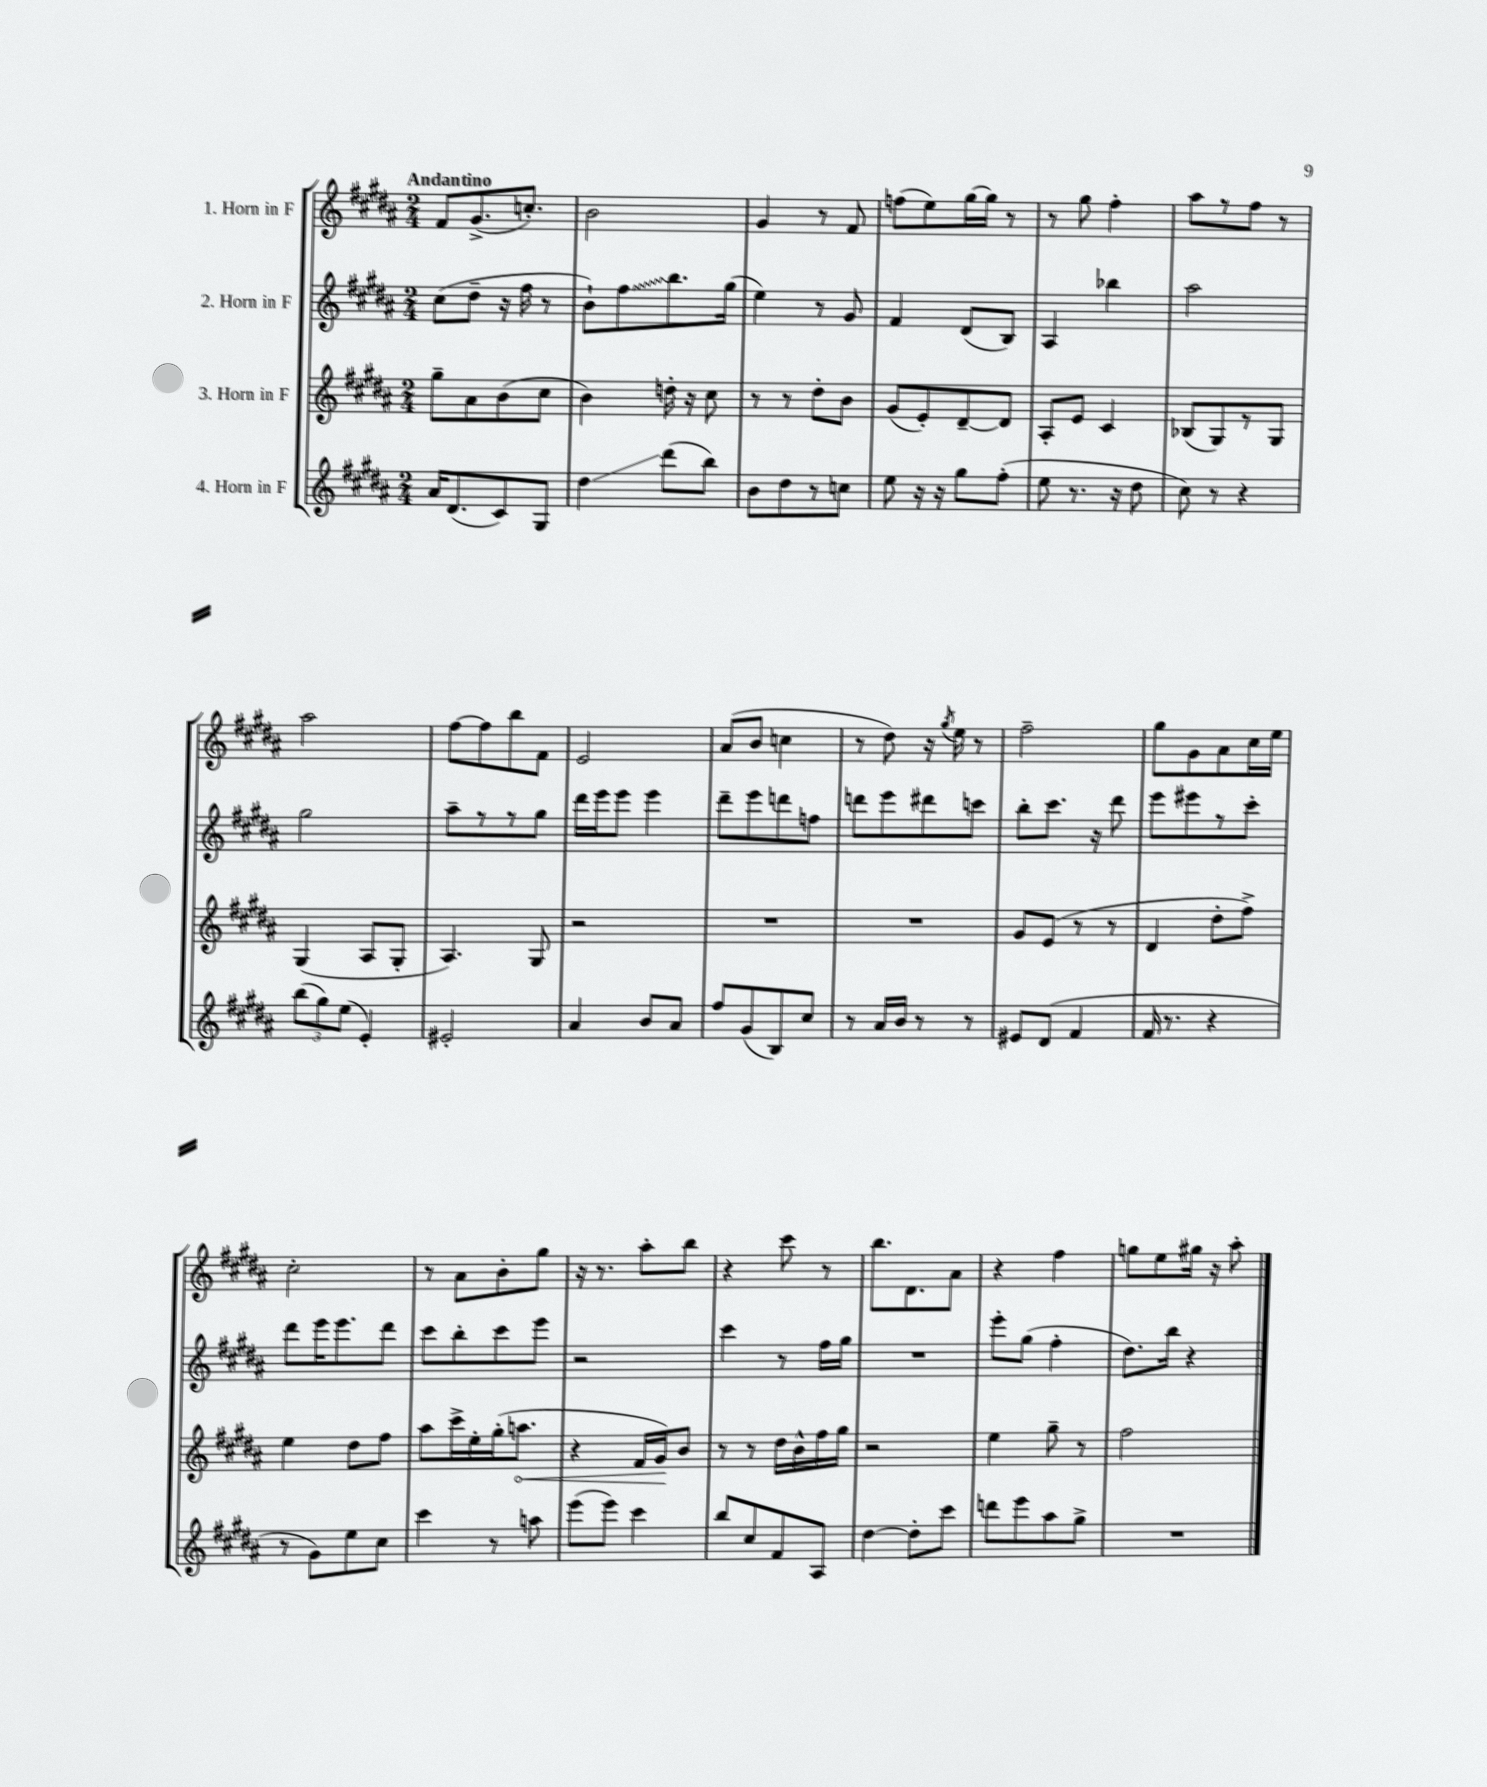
<<
\new StaffGroup <<
\new Staff = "s0" \with { instrumentName = "1. Horn in F" } {
    \clef treble \key b \major \numericTimeSignature \time 2/4 \tempo "Andantino"
    \autoBeamOff fis'8[ gis'8.->( c''8.]-.) |
    b'2 |
    gis'4 r8 fis'8 |
    f''8[( e''8) gis''16~ gis''16] r8 |
    r8 gis''8 fis''4-. |
    ais''8[ r8 fis''8] r8 |
    ais''2 |
    fis''8[~ fis''8 b''8 fis'8] |
    e'2 |
    ais'8[( b'8] c''4 |
    r8 dis''8) r16 \acciaccatura { gis''8 } e''16 r8 |
    fis''2-- |
    gis''8[ gis'8 ais'8 cis''16 e''16] |
    cis''2-. |
    r8 ais'8[ b'8-. gis''8] |
    r16 r8. ais''8[-. b''8] |
    r4 cis'''8 r8 |
    b''8.[ dis'8. ais'8] |
    r4 fis''4 |
    g''8[ e''8 gis''16] r16 ais''8-. \bar "|." |
}
\new Staff = "s1" \with { instrumentName = "2. Horn in F" } {
    \clef treble \key b \major \numericTimeSignature \time 2/4
    \autoBeamOff cis''8[( dis''8]-- r16 fis''16 r8 |
    b'8[-!) \once \override Glissando.style = #'zigzag fis''8\glissando b''8. gis''16]( |
    e''4) r8 gis'8 |
    fis'4 dis'8[( b8]) |
    ais4 bes''4 |
    ais''2 |
    gis''2 |
    ais''8[-- r8 r8 gis''8] |
    dis'''16[ e'''16 e'''8] e'''4 |
    dis'''8[-- e'''8 d'''8 f''8] |
    d'''8[ e'''8 dis'''8 c'''8] |
    b''8[-. cis'''8.] r16 dis'''8 |
    e'''8[ eis'''8 r8 cis'''8]-. |
    dis'''8[ e'''16 e'''8. dis'''8] |
    cis'''8[ b''8-. cis'''8 e'''8] |
    r2 |
    cis'''4 r8 fis''16[ gis''16] |
    R2 |
    e'''8[-. gis''8]( fis''4-. |
    dis''8.[) b''16] r4 \bar "|." |
}
\new Staff = "s2" \with { instrumentName = "3. Horn in F" } {
    \clef treble \key b \major \numericTimeSignature \time 2/4
    \autoBeamOff gis''8[-- ais'8 b'8( cis''8] |
    b'4) d''16-. r16 cis''8 |
    r8 r8 dis''8[-. b'8] |
    gis'8[( e'8-.) dis'8~-- dis'8] |
    ais8[-. e'8] cis'4 |
    bes8[( gis8) r8 gis8] |
    gis4( ais8[ gis8]-. |
    ais4.) gis8 |
    r2 |
    R2 |
    R2 |
    gis'8[ e'8]( r8 r8 |
    dis'4 dis''8[-. fis''8]->) |
    e''4 dis''8[ fis''8] |
    ais''8[ cis'''16-> e''16-. gis''16-.( \once \override Hairpin.circled-tip = ##t a''8.]\< |
    r4 fis'16[ gis'16\!) b'8] |
    r8 r8 dis''16[ b'16-^ fis''16 gis''16] |
    r2 |
    e''4 gis''8-- r8 |
    fis''2 \bar "|." |
}
\new Staff = "s3" \with { instrumentName = "4. Horn in F" } {
    \clef treble \key b \major \numericTimeSignature \time 2/4
    \autoBeamOff ais'16[ dis'8.( cis'8) gis8] |
    dis''4\glissando dis'''8[( b''8]) |
    b'8[ dis''8 r8 c''8] |
    e''8 r16 r16 gis''8[ fis''8]-.( |
    e''8 r8. r16 dis''8 |
    cis''8) r8 r4 |
    \tuplet 3/2 { b''8[( gis''8) e''8]( } e'4-.) |
    eis'2-. |
    ais'4 b'8[ ais'8] |
    fis''8[ gis'8( b8) cis''8] |
    r8 ais'16[ b'16] r8 r8 |
    eis'8[ dis'8]( fis'4 |
    fis'16 r8. r4 |
    r8 gis'8[) e''8 cis''8] |
    cis'''4 r8 a''8 |
    e'''8[( e'''8]) cis'''4 |
    b''8[ cis''8 fis'8 ais8] |
    dis''4~ dis''8[-. cis'''8] |
    d'''8[ e'''8 ais''8 gis''8]-> |
    R2 \bar "|." |
}
>>
>>
\layout { \context { \Score \remove "Bar_number_engraver" } }
